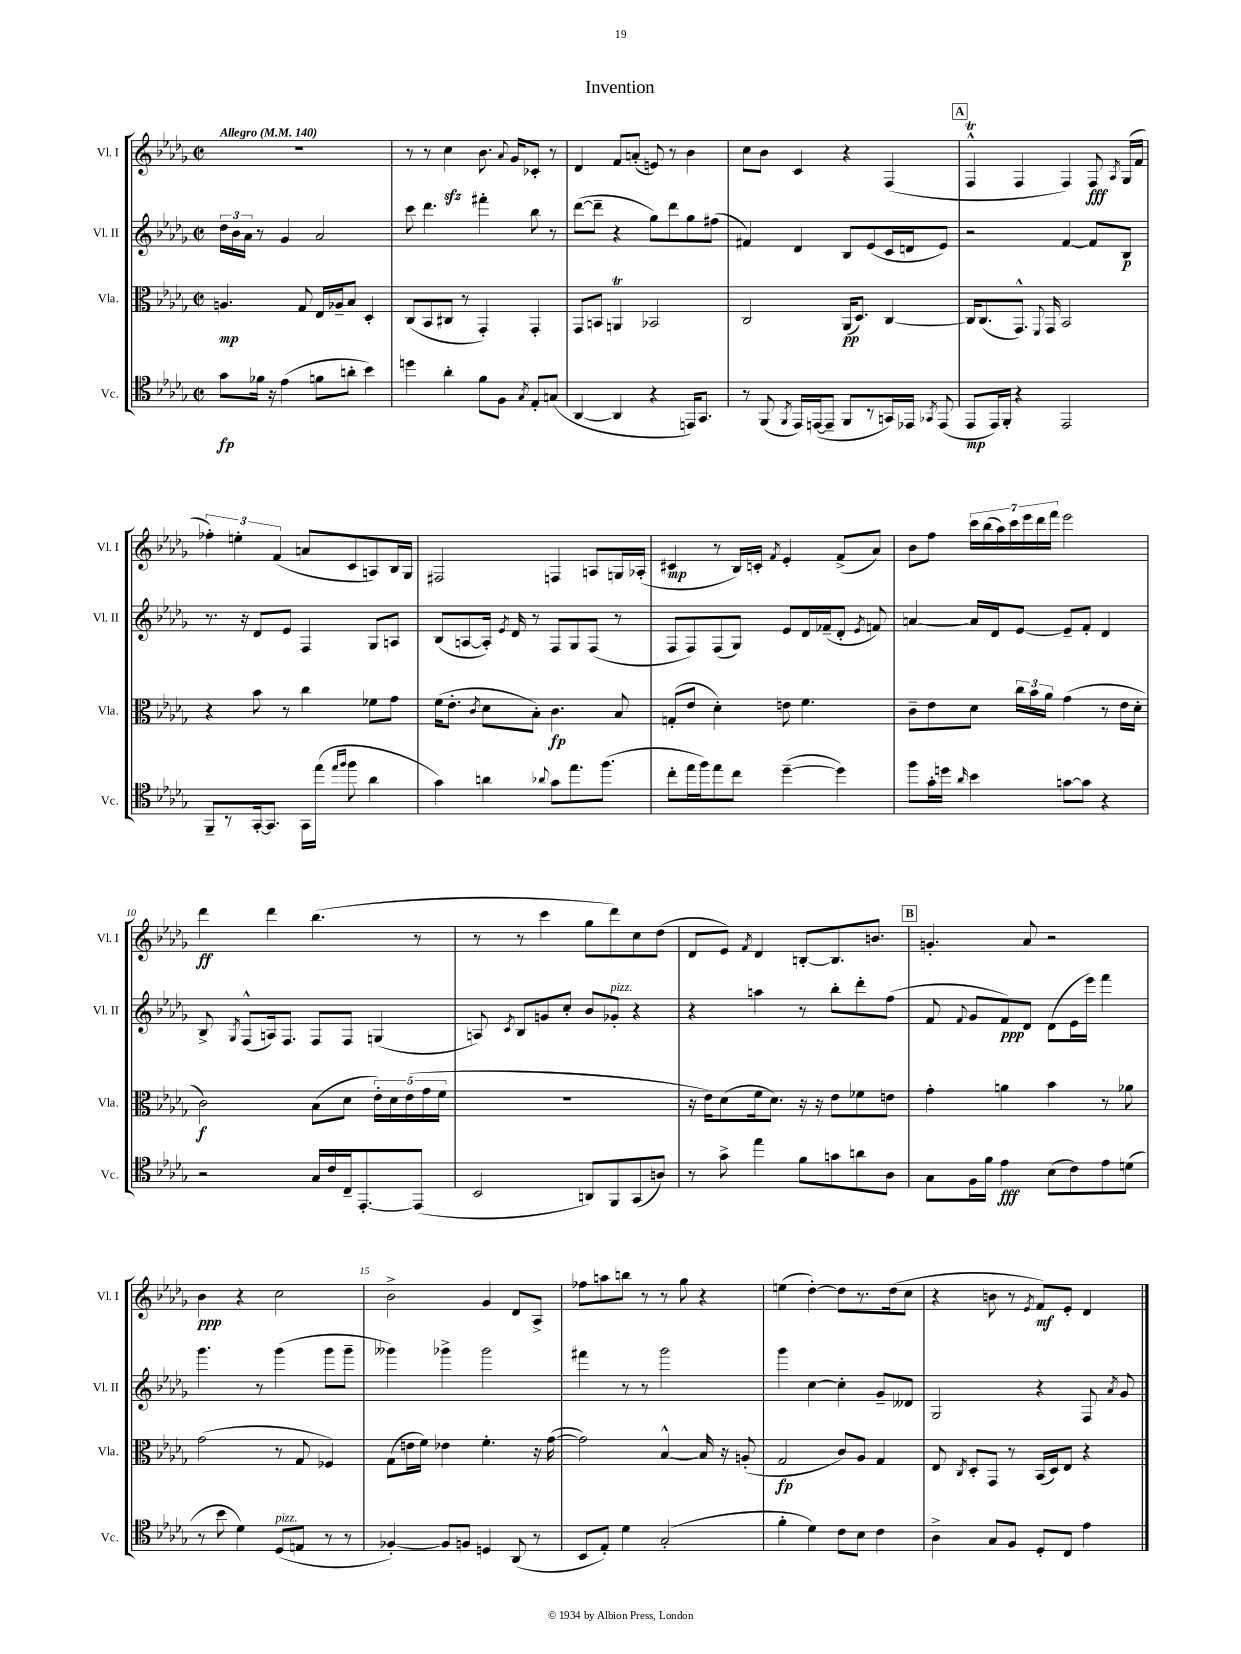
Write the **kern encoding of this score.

**kern	**dynam	**kern	**dynam	**kern	**dynam	**kern	**dynam
*part4	*part4	*part3	*part3	*part2	*part2	*part1	*part1
*staff4	*staff4	*staff3	*staff3	*staff2	*staff2	*staff1	*staff1
*I"Vc.	*	*I"Vla.	*	*I"Vl. II	*	*I"Vl. I	*
*I'Vc.	*	*I'Vla.	*	*I'Vl. II	*	*I'Vl. I	*
*clefC4	*	*clefC3	*	*clefG2	*	*clefG2	*
*k[b-e-a-d-g-]	*	*k[b-e-a-d-g-]	*	*k[b-e-a-d-g-]	*	*k[b-e-a-d-g-]	*
*M2/2	*	*M2/2	*	*M2/2	*	*M2/2	*
*met(c|)	*	*met(c|)	*	*met(c|)	*	*met(c|)	*
*MM140	*	*MM140	*	*MM140	*	*MM140	*
=1	=1	=1	=1	=1	=1	=1	=1
!	!	!	!	!	!	!LO:TX:a:B:t=Allegro	!
8g-\L	fp	4.An/	mp	24dd-\LL	.	1r	.
.	.	.	.	24b-\	.	.	.
.	.	.	.	24a-\JJ	.	.	.
16f-X\Jk	.	.	.	8r	.	.	.
16r	.	.	.	.	.	.	.
(4e-\	.	.	.	4g-/	.	.	.
.	.	8G-/	.	.	.	.	.
8fn\L	.	16E-/LL	.	2a-/	.	.	.
.	.	16A-X~/J	.	.	.	.	.
8an'\J	.	8B-/J	.	.	.	.	.
4b-\)	.	4D-'/	.	.	.	.	.
=2	=2	=2	=2	=2	=2	=2	=2
4ddn\	.	(8C/L	.	8ccc\	.	8r	.
.	.	8BB-/	.	4.ddd-\	.	8r	.
4a-'\	.	8C#X/J	.	.	.	4cczz\	.
.	.	8r	.	.	.	.	.
8f\L	.	4GG-'/)	.	4fff#X'\	.	8.b-\	.
8F\J	.	.	.	.	.	.	.
.	.	.	.	.	.	8qqa-/	.
.	.	.	.	.	.	16g-/KL	.
8qG-/	.	.	.	.	.	.	.
8E-'/L	.	4GG-'/	.	8bb-\	.	8c-X'/J	.
(8Gn/J	.	.	.	8r	.	8r	.
=3	=3	=3	=3	=3	=3	=3	=3
[4AA-/	.	8GG-/L	.	([8ddd-\L	.	4d-/	.
.	.	8BBn/J	.	8ddd-~\J]	.	.	.
4AA-/]	.	4AAnt/	.	4r	.	8f/L	.
.	.	.	.	.	.	(8an'/J	.
4r	.	2BB-X/	.	8gg-\L)	.	8en/)	.
.	.	.	.	8ddd-\	.	8r	.
16EEn/KL)	.	.	.	8gg-\	.	4b-\	.
8.GG-/J	.	.	.	.	.	.	.
.	.	.	.	(8ff#X\J	.	.	.
=4	=4	=4	=4	=4	=4	=4	=4
8r	.	2C/	.	4f#X/)	.	8cc\L	.
(8FF/	.	.	.	.	.	8b-\J	.
8qFF/	.	.	.	.	.	.	.
16EE-/LL)	.	.	.	4d-/	.	4c/	.
([16EEn/J	.	.	.	.	.	.	.
8EE~/J]	.	.	.	.	.	.	.
8FF/L	.	(16AA-/KL	pp	8B-/L	.	4r	.
.	.	8.D-/J)	.	.	.	.	.
8r	.	.	.	(8e-/	.	.	.
16GGn/L)	.	[4C/	.	16c/L	.	(4F/	.
16EE-X/JJ	.	.	.	16dn/J	.	.	.
8qGG-X/	.	.	.	.	.	.	.
(8EE-/	.	.	.	8e-/J)	.	.	.
!!LO:REH:place=s1:t=A
=5	=5	=5	=5	=5	=5	=5	=5
8EE-/L	mp	16C/KL]	.	2r	.	4Ft^^/	.
.	.	(8.C/	.	.	.	.	.
16EE-/L)	.	.	.	.	.	.	.
16FF'/JJ	.	.	.	.	.	.	.
4r	.	8.GG-^^/J)	.	.	.	4F/	.
.	.	8qqFF/	.	.	.	.	.
.	.	16GG-/	.	.	.	.	.
2EE-/	.	2BB-/	.	[4f/	.	4F/)	.
.	.	.	.	8f/L]	.	8F/	fff
.	.	.	.	.	.	8qA-/	.
.	.	.	.	8B-/J	p	(16G-/LL	.
.	.	.	.	.	.	16f/JJ	.
!!LO:LB:g=z
=6	=6	=6	=6	=6	=6	=6	=6
8FF~/L	.	4r	.	8.r	.	6ff-X'\)	.
8r	.	.	.	.	.	.	.
.	.	.	.	.	.	6een'\	.
.	.	.	.	16r	.	.	.
[16GG-'/k	.	8b-\	.	8d-/L	.	.	.
8.GG-/J]	.	.	.	.	.	.	.
.	.	.	.	.	.	(6f/	.
.	.	8r	.	8e-/J	.	.	.
16GG-\LL	.	4cc\	.	4F/	.	8an/L	.
(16ee-\JJ	.	.	.	.	.	.	.
16qqee-/LL	.	.	.	.	.	.	.
16qqff/JJ	.	.	.	.	.	.	.
8ff\	.	.	.	.	.	8c/	.
4a-\	.	8f-X\L	.	8G-/L	.	8An/)	.
.	.	8g-\J	.	8An/J	.	16B-/L	.
.	.	.	.	.	.	16G-/JJ	.
=7	=7	=7	=7	=7	=7	=7	=7
4g-\)	.	(16f\KL	.	(8B-/L	.	2F#X/	.
.	.	8.e-'\J	.	.	.	.	.
.	.	.	.	[8An/	.	.	.
.	.	8qc/	.	.	.	.	.
4an\	.	8d-\L	.	16A'/Jk])	.	.	.
.	.	.	.	8qe-/	.	.	.
.	.	.	.	16d-/	.	.	.
.	.	8B-'\J)	.	8r	.	.	.
8qqa-X/	.	.	.	.	.	.	.
8g-\L	.	4.c\	fp	8F/L	.	4Fn/	.
8.ee-\	.	.	.	8G-/	.	.	.
.	.	.	.	(8F/J	.	8An/L	.
(8.ff\J	.	.	.	.	.	.	.
.	.	8B-/	.	8r	.	16Gn/L	.
.	.	.	.	.	.	(16A-X'/JJ	.
=8	=8	=8	=8	=8	=8	=8	=8
8cc'\L	.	(8Gn'/L	.	8F/L	.	4c#X/	mp
16ee-\L	.	8e-/J	.	8F/)	.	.	.
16ff\J)	.	.	.	.	.	.	.
8ee-\	.	4d-'\)	.	(8F/	.	8r	.
8cc\J	.	.	.	8G-/J)	.	16B-/LL)	.
.	.	.	.	.	.	16cn'/JJ	.
.	.	.	.	.	.	8qf/	.
([4dd-~\	.	8en\	.	8e-/L	.	4e-'/	.
.	.	4.f\	.	16d-/L	.	.	.
.	.	.	.	(16f-X~/J	.	.	.
4dd-\])	.	.	.	8d-'/J	.	(8f^/L	.
.	.	.	.	8qe-/	.	.	.
.	.	.	.	8fn/)	.	8a-/J)	.
=9	=9	=9	=9	=9	=9	=9	=9
8ff\L	.	8c~\L	.	[4an/	.	8b-\L	.
16g-'\L	.	8e-\	.	.	.	8ff\J	.
16ddn\JJ	.	.	.	.	.	.	.
16qqa-/	.	.	.	.	.	.	.
4b-\	.	8d-\J	.	16a/LL]	.	28ccc\LL	.
.	.	.	.	.	.	(28bb-\	.
.	.	.	.	16d-/J	.	.	.
.	.	.	.	.	.	28aa-\)	.
.	.	.	.	.	.	28ccc\	.
.	.	24cc\LL	.	[8e-/J	.	.	.
.	.	.	.	.	.	28eee-\	.
.	.	24b-\	.	.	.	.	.
.	.	.	.	.	.	28ddd-\	.
.	.	24a-\JJ	.	.	.	.	.
.	.	.	.	.	.	28fff\JJ	.
[8gn\L	.	(4g-\	.	8e-~/L]	.	2eee-\	.
8g\J]	.	.	.	8f'/J	.	.	.
4r	.	8r	.	4d-/	.	.	.
.	.	16e-\LL	.	.	.	.	.
.	.	16d-'\JJ	.	.	.	.	.
!!LO:LB:g=z
=10	=10	=10	=10	=10	=10	=10	=10
2r	.	2c\)	f	8B-^/	.	4ddd-\	ff
.	.	.	.	8qG-/	.	.	.
.	.	.	.	(8F^^/L	.	.	.
.	.	.	.	16An/k)	.	4ddd-\	.
.	.	.	.	8.F/J	.	.	.
16G-/LL	.	(8B-\L	.	8F/L	.	(4.bb-\	.
16c/	.	.	.	.	.	.	.
16C~/J	.	8d-\J	.	8F/J	.	.	.
[8.EE-'/	.	.	.	.	.	.	.
.	.	20e-'\LL)	.	(4Gn/	.	.	.
.	.	20d-\	.	.	.	.	.
.	.	(20e-\	.	.	.	.	.
(8EE-/J]	.	.	.	.	.	8r	.
.	.	20g-\	.	.	.	.	.
.	.	20f\JJ	.	.	.	.	.
=11	=11	=11	=11	=11	=11	=11	=11
2BB-/	.	1r	.	8An/)	.	8r	.
.	.	.	.	8qc/	.	.	.
.	.	.	.	8B-/L	.	8r	.
.	.	.	.	8gn/	.	4ccc\	.
.	.	.	.	8cc'/J	.	.	.
8AAn/L)	.	.	.	8b-/L	.	8gg-\L	.
!	!	!	!	!LO:TX:a:i:t=pizz.	!	!	!
8FF/	.	.	.	8g-X'/J	.	8ddd-\)	.
(8GG-/	.	.	.	4r	.	8cc\	.
8An/J)	.	.	.	.	.	(8dd-\J	.
=12	=12	=12	=12	=12	=12	=12	=12
8r	.	16r	.	4r	.	8d-/L	.
.	.	16e-\KL)	.	.	.	.	.
8g-^\	.	(8d-\	.	.	.	8e-/J)	.
.	.	.	.	.	.	8qf/	.
4ee-\	.	16f\k	.	4aan\	.	4d-/	.
.	.	8.d-\J)	.	.	.	.	.
8f\L	.	16r	.	8r	.	[8Bn'/L	.
.	.	16r	.	.	.	.	.
8gn\	.	8e-\L	.	8bb-'\L	.	8.B/]	.
8an\	.	8f-X\	.	8ddd-'\	.	.	.
.	.	.	.	.	.	8.bn/J	.
8A-\J	.	8en\J	.	(8ff\J	.	.	.
!!LO:REH:place=s1:t=B
=13	=13	=13	=13	=13	=13	=13	=13
8G-\L	.	4g-'\	.	8f/	.	4.gn'/	.
.	.	.	.	8qqf/	.	.	.
16F\L	.	.	.	8g-/L	.	.	.
16f\JJ	.	.	.	.	.	.	.
4e-\	fff	4an\	.	8f/)	ppp	.	.
.	.	.	.	8d-/J	.	8a-/	.
(8B-\L	.	4b-\	.	(8d-\L	.	2r	.
8c\)	.	.	.	16e-\L	.	.	.
.	.	.	.	16eee-\JJ)	.	.	.
8e-\	.	8r	.	4fff\	.	.	.
(8dn\J	.	8a-X\	.	.	.	.	.
!!LO:LB:g=z
=14	=14	=14	=14	=14	=14	=14	=14
8r	.	(2g-\	.	4.ggg-\	.	4b-\	ppp
8b-\	.	.	.	.	.	.	.
4d-\)	.	.	.	.	.	4r	.
.	.	.	.	8r	.	.	.
!LO:TX:a:i:t=pizz.	!	!	!	!	!	!	!
(8D-/L	.	8r	.	(4ggg-\	.	2cc\	.
8En/J	.	8G-/	.	.	.	.	.
8r	.	4F-X/)	.	8ggg-\L	.	.	.
8r	.	.	.	8ggg-~\J	.	.	.
=15	=15	=15	=15	=15	=15	=15	=15
[4F-X'/)	.	(8G-\L	.	4ggg--X\)	.	2b-^\	.
.	.	16en\L	.	.	.	.	.
.	.	16f\JJ)	.	.	.	.	.
8F-/L]	.	4e-X\	.	4ggg-X^\	.	.	.
8Fn/J	.	.	.	.	.	.	.
4Dn/	.	4.f'\	.	2ggg-\	.	4g-/	.
(8AA-/	.	.	.	.	.	8d-/L	.
8r	.	16r	.	.	.	8A-^/J	.
.	.	([16g-\	.	.	.	.	.
=16	=16	=16	=16	=16	=16	=16	=16
8BB-/L	.	2g-\])	.	4fff#X\	.	8ff-X\L	.
8E-'/J)	.	.	.	.	.	8aan\	.
4d-\	.	.	.	8r	.	8bbn\J	.
.	.	.	.	8r	.	8r	.
(2G-'/	.	[4B-^^/	.	2ggg-\	.	8r	.
.	.	.	.	.	.	8gg-\	.
.	.	16B-/]	.	.	.	4r	.
.	.	16r	.	.	.	.	.
.	.	(8An'/	.	.	.	.	.
=17	=17	=17	=17	=17	=17	=17	=17
4f'\	.	2G-/	fp	4ggg-\	.	(4een\	.
4d-\)	.	.	.	[4cc\	.	[4dd-'\)	.
8c\L	.	8c/L)	.	4cc'\]	.	8dd-\L]	.
8B-\J	.	8A-/J	.	.	.	8.r	.
4c\	.	4G-/	.	8g-~/L	.	.	.
.	.	.	.	.	.	(16dd-\k	.
.	.	.	.	8d--X/J	.	8cc\J	.
=18	=18	=18	=18	=18	=18	=18	=18
4A-^\	.	8E-/	.	2G-/	.	4r	.
.	.	8qC/	.	.	.	.	.
.	.	8D-'/L	.	.	.	.	.
8G-/L	.	8GG-/J	.	.	.	8bn\	.
8F/J	.	8r	.	.	.	8r	.
.	.	.	.	.	.	8qe-/	.
8D-'/L	.	(16BB-/LL	.	4r	.	8f/L)	mf
.	.	16D-/J)	.	.	.	.	.
8C/J	.	8E-/J	.	.	.	8e-'/J	.
4e-\	.	4r	.	8F/	.	4d-/	.
.	.	.	.	8qa-/	.	.	.
.	.	.	.	8g-/	.	.	.
==	==	==	==	==	==	==	==
*-	*-	*-	*-	*-	*-	*-	*-
